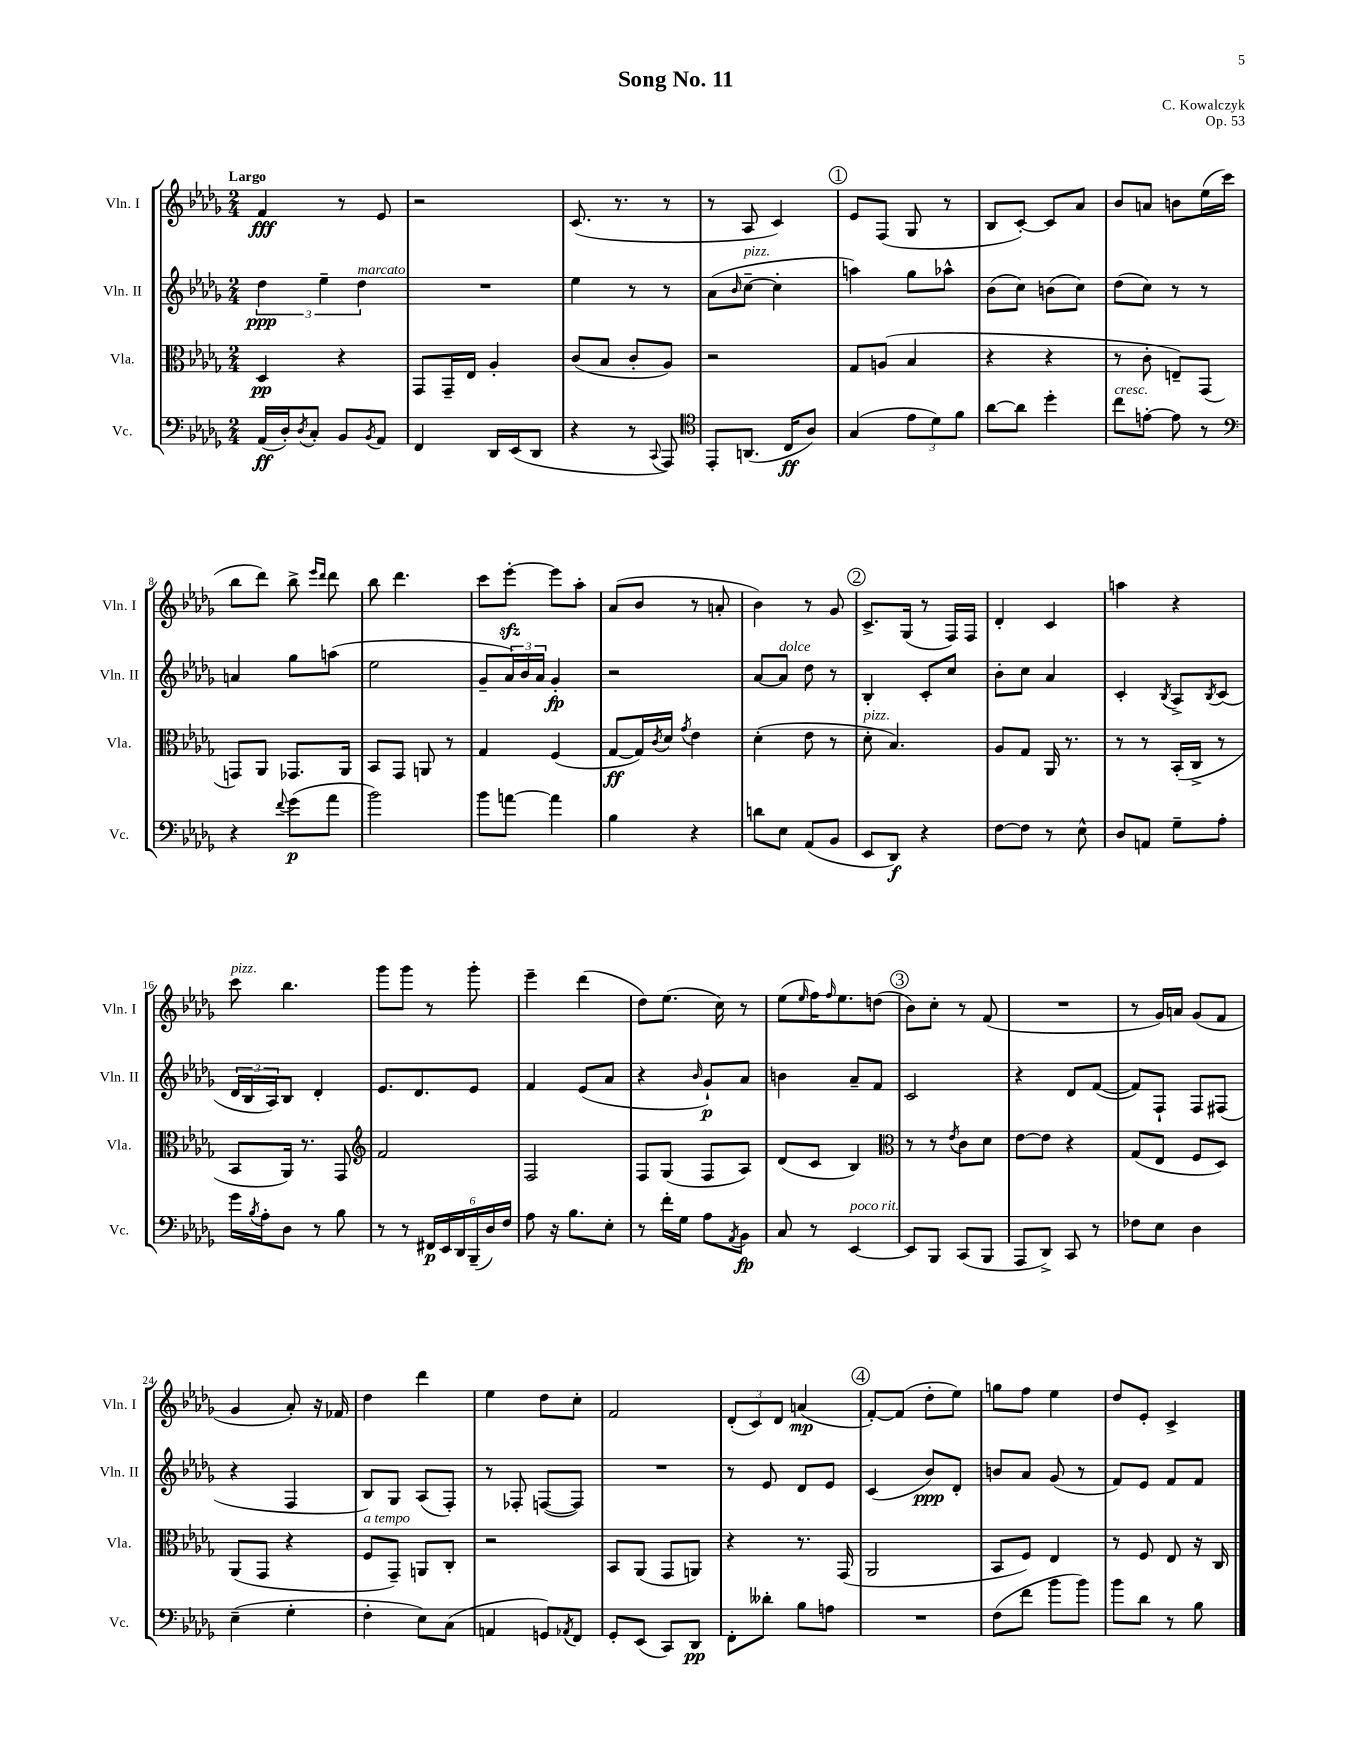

**kern	**kern	**kern	**kern
*staff4	*staff3	*staff2	*staff1
*clefF4	*clefC3	*clefG2	*clefG2
*k[b-e-a-d-g-]	*k[b-e-a-d-g-]	*k[b-e-a-d-g-]	*k[b-e-a-d-g-]
*M2/4	*M2/4	*M2/4	*M2/4
(16AA-	4D-	6dd-	4f
16D-')	.	.	.
8qD-	.	.	.
8C'	.	.	.
.	.	6ee-~	.
8BB-	4r	.	8r
.	.	6dd-	.
8qBB-	.	.	.
8AA-	.	.	8e-
=	=	=	=
4FF	8GG-	2r	2r
.	16GG-~	.	.
.	16E-	.	.
16DD-	4A-'	.	.
(16EE-	.	.	.
8DD-	.	.	.
=	=	=	=
4r	(8c	4ee-	(8.c
.	8B-	.	.
.	.	.	8.r
8r	8c'	8r	.
8qqCC	.	.	.
8AAA-)	8A-)	8r	8r
=	=	=	=
*clefC4	*	*	*
8EE-'	2r	(8a-	8r
.	.	16qqb-	.
(8.AA	.	[8cc~	8A-
.	.	4cc']	4c)
16C	.	.	.
8A-)	.	.	.
=	=	=	=
(4G-	8G-	4aa)	8e-
.	(8A	.	(8F
12e-	4B-	8gg-	8G-
12d-)	.	.	.
.	.	8aa-^^	8r
12f	.	.	.
=	=	=	=
[8a-	4r	(8b-	8B-
8a-]	.	8cc)	[8c')
4dd-'	4r	(8b	8c]
.	.	8cc)	8a-
=	=	=	=
8cc	8r	(8dd-	8b-
[8e'	8c'	8cc)	8a
8e]	8E~)	8r	8b
8r	(8GG-	8r	(16ee-
.	.	.	16ccc
=	=	=	=
*clefF4	*	*	*
4r	8GG)	4a	8bb-
.	8AA-	.	8ddd-)
8qqf	.	.	.
(8g-	8.GG-	8gg-	8bb-^
.	.	.	16qqeee-
.	.	.	16qqddd-
8a-	.	(8aa	8ddd-
.	16AA-	.	.
=	=	=	=
2b-)	8BB-	2ee-	8bb-
.	8GG-	.	4.ddd-
.	8AA	.	.
.	8r	.	.
=	=	=	=
8b-	4G-	8g-~	8ccc
[8a	.	24a-)	[8eee-'
.	.	24b-	.
.	.	24a-	.
4a]	(4F	4g-'	8eee-]
.	.	.	8aa-'
=	=	=	=
4B-	[8G-	2r	(8a-
.	16G-])	.	8b-
.	8qc	.	.
.	16d-	.	.
.	8qg-	.	.
4r	4e-	.	8r
.	.	.	8a'
=	=	=	=
8d	(4d-'	[8a-	4b-)
8E-	.	8a-]	.
(8AA-	8e-	8dd-	8r
8BB-	8r	8r	8g-
=	=	=	=
8EE-	8d-'	4B-'	8.c^
8DD-)	4.B-)	.	.
.	.	.	(16G-
4r	.	8c'	8r
.	.	8cc	16F)
.	.	.	16F
=	=	=	=
[8F	8A-	8b-'	4d-'
8F]	8G-	8cc	.
8r	16AA-	4a-	4c
.	8.r	.	.
8E-^^	.	.	.
=	=	=	=
8D-	8r	4c'	4aa
8AA	8r	.	.
.	.	8qB-	.
8G-~	(16BB-'	8A-^	4r
.	16C^	.	.
.	.	8qB-	.
8A-'	8r	(8c	.
=	=	=	=
16g-	8BB-	24d-	8ccc
.	.	24B-	.
8qB-	.	.	.
16A-'	.	.	.
.	.	24A-)	.
8D-	16AA-)	8B-	4.bb-
.	8.r	.	.
8r	.	4d-'	.
8B-	8GG-	.	.
=	=	=	=
*	*clefG2	*	*
8r	2f	8.e-	8ggg-
8r	.	.	8ggg-
.	.	8.d-	.
24FF#	.	.	8r
24EE-	.	.	.
24DD-	.	.	.
(24BBB-~	.	8e-	8ggg-'
24D-)	.	.	.
24F	.	.	.
=	=	=	=
8A-	2F	4f	4eee-~
16r	.	.	.
8.B-	.	.	.
.	.	(8e-	(4ddd-
8E-'	.	8a-	.
=	=	=	=
8r	8F	4r	8dd-)
16f'	(8G-	.	(8.ee-
16G-	.	.	.
.	.	16qqb-	.
8A-	8F	8g-`)	.
.	.	.	16cc)
8qAA-	.	.	.
8BB-	8A-)	8a-	8r
=	=	=	=
8C	(8d-	4b	(8ee-
.	.	.	16qqee-
8r	8c	.	16ff)
.	.	.	16qqff
.	.	.	8.ee-
[4EE-	4B-)	8a-~	.
.	.	8f	(8dd
=	=	=	=
*	*clefC3	*	*
8EE-]	8r	2c	8b-)
8BBB-	8r	.	8cc'
.	8qe-	.	.
(8CC	8c	.	8r
8BBB-	8d-	.	(8f
=	=	=	=
8AAA-	[8e-	4r	2r
8DD-^)	8e-]	.	.
8CC	4r	8d-	.
8r	.	([8f	.
=	=	=	=
8F-	(8G-	8f])	8r
8E-	8E-	8F`	16g-)
.	.	.	16a
4D-	8F	8F	(8g-
.	8D-)	(8F#	8f
=	=	=	=
(4E-~	(8AA-	4r	4g-
.	8GG-	.	.
4G-'	4r	4F	8a-')
.	.	.	16r
.	.	.	16f-
=	=	=	=
4F'	8F	8B-)	4dd-
.	8GG-~)	8G-	.
8E-)	8AA	(8A-	4ddd-
(8C	8C'	8F')	.
=	=	=	=
4AA	2r	8r	4ee-
.	.	8F-'	.
8GG)	.	([8F	8dd-
8qAA-	.	.	.
8FF	.	8F])	8cc'
=	=	=	=
8GG-'	8BB-	2r	2f
(8EE-	(8AA-	.	.
8CC)	8GG-	.	.
8DD-	8AA)	.	.
=	=	=	=
8FF'	4r	8r	(12d-'
.	.	.	12c)
8d--'	.	8e-	.
.	.	.	12d-
8B-	8.r	8d-	(4a
8A	.	8e-	.
.	(16GG-	.	.
=	=	=	=
2r	2AA-	(4c	[8f')
.	.	.	(8f]
.	.	8b-)	8dd-'
.	.	8d-'	8ee-)
=	=	=	=
(8F	8BB-	8b	8gg
8f	8F)	8a-	8ff
8b-	4E-	(8g-	4ee-
8b-)	.	8r	.
=	=	=	=
8b-	8r	8f)	8dd-
8d-	8F	8e-	8e-'
8r	8E-	8f	4c^
8B-	16r	8f	.
.	16C	.	.
==	==	==	==
*-	*-	*-	*-
